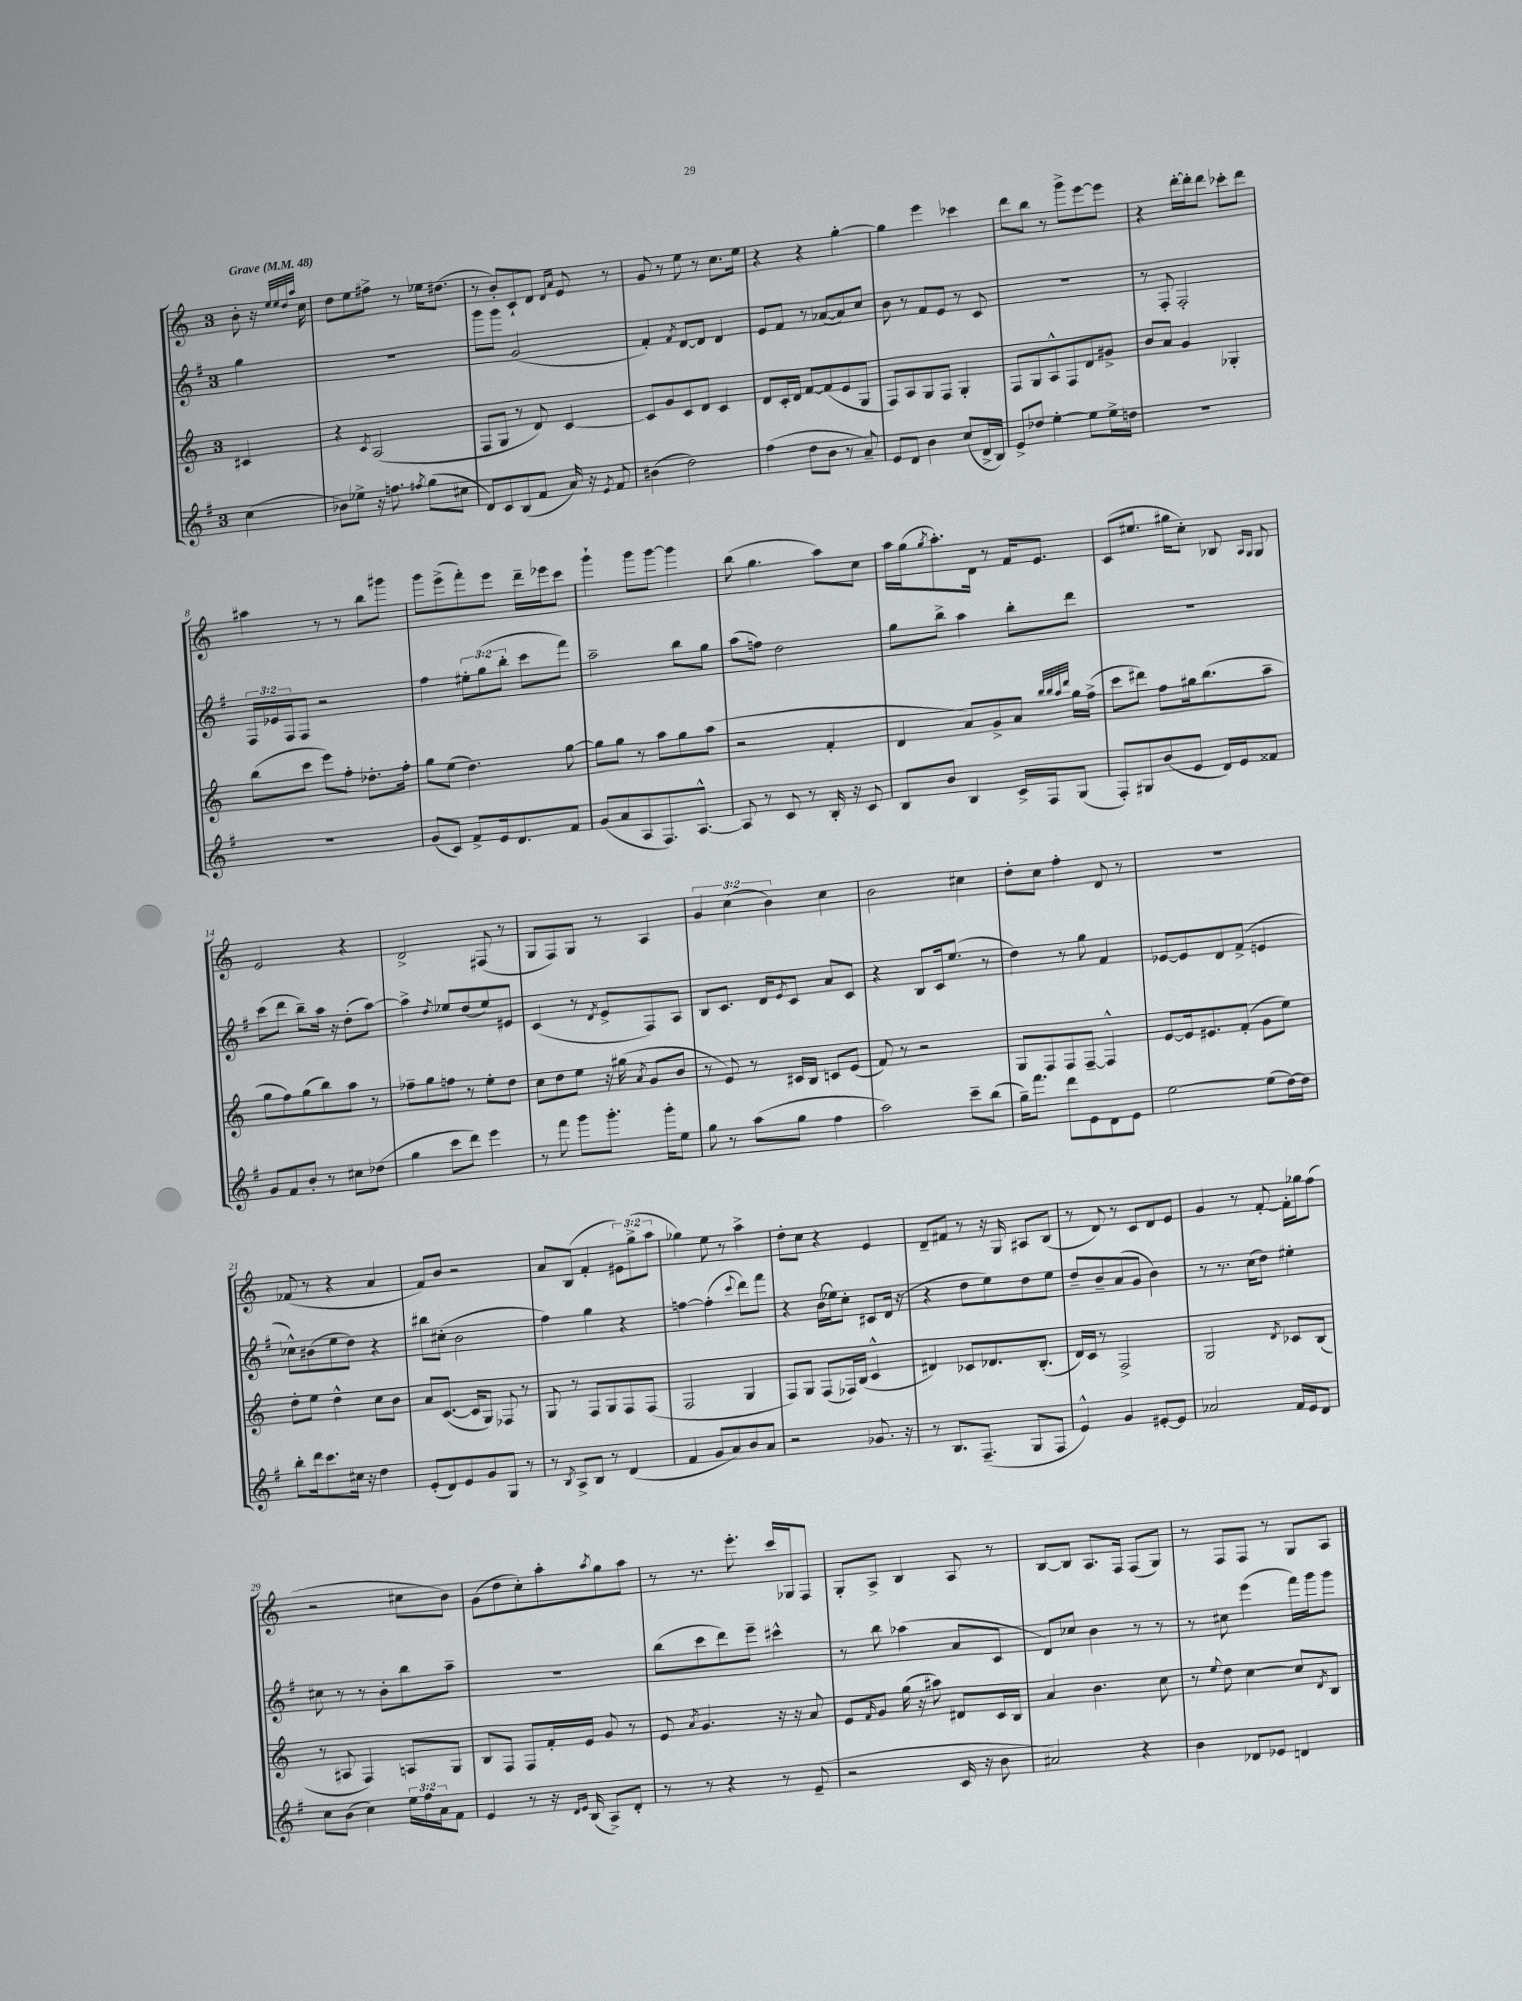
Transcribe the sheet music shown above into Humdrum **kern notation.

**kern	**kern	**kern	**kern
*part4	*part3	*part2	*part1
*staff4	*staff3	*staff2	*staff1
*clefG2	*clefG2	*clefG2	*clefG2
*k[f#]	*k[]	*k[f#]	*k[]
*M3/4	*M3/4	*M3/4	*M3/4
*MM48	*MM48	*MM48	*MM48
=	=	=	=
!	!	!	!LO:TX:a:B:t=Grave
(4cc\	4c#X/	4gg\	8b'\
.	.	.	16r
.	.	.	32qqee/LLL
.	.	.	32qqee/
.	.	.	32qqdd/
.	.	.	32qqaa/JJJ
.	.	.	16cc\
=1	=1	=1	=1
8b-X\L)	4r	2.r	8dd\L
8ee-X^\J	.	.	8ee\
.	8qc/	.	.
16r	(2A/	.	8ff#X^\J
8.ffn\	.	.	.
.	.	.	8r
8qff#X/	.	.	.
(8gg\L	.	.	16ee-X\KL
.	.	.	(8.dd#X\J
8cc#X\J	.	.	.
=2	=2	=2	=2
8d/L)	8F/L	8ggg\L	8r
8c/	8G/J	8ggg\J	8b'/L)
(8B/	8r	(2g/	8c`/
8f#/J	8d/)	.	8d/J
.	.	.	16qqd/LL
.	.	.	16qqa/JJ
16a/)	[4c/	.	8e/
16r	.	.	.
8qe/	.	.	.
8f#/	.	.	8r
=3	=3	=3	=3
(4b#X\	8c/L]	4f#'/)	8g/
.	8g/	.	8r
.	.	8qf#/	.
2dd\)	8c/	[8d/L	8ee\
.	8d/J	8d/J]	8r
.	4c/	4d/	8.cc\L
.	.	.	16ee\Jk
=4	=4	=4	=4
(4ff#\	8d/L	8e/L	4r
.	16c'/L	8f#/J	.
.	16d/JJ	.	.
8dd\L	[8f/L	8r	4r
8b\J	(8f/]	([8a-X/L	.
8r	8e/	8a-/])	[4gg'\
8a~/)	8G/J	8cc/J	.
=5	=5	=5	=5
8e/L	8F/L)	8b\	4gg\]
8d/J	8A/	8r	.
4b\	8G/	8f#/L	4eee\
.	8F/J	8e/J	.
(8cc/L	4G'/	8r	4ccc-X\
16d^/L	.	8c/	.
16B/JJ)	.	.	.
=6	=6	=6	=6
8e^/L	8F/L	2.r	8ddd\L
8dd-X/J	8G/	.	8bb\J
[4ee'\	8A^^/	.	8r
.	8F/	.	8ggg^\L
8ee\L]	8d/	.	[8eee\
16ee^\L	8g#X^/J	.	8eee\J]
16ddn\JJ	.	.	.
=7	=7	=7	=7
2.r	8b/L	8r	4r
.	8a/J	8F#'/	.
.	4g/	2F#'/	[16ddd'\LL
.	.	.	16ddd'\J]
.	.	.	8ddd\J
.	4G-X'/	.	8ccc-X'\L
.	.	.	8ddd\J
!!LO:LB:g=z
=8	=8	=8	=8
2.r	(8bb\L	24F#/LL	4aa#X\
.	.	24e-X/	.
.	.	24F#/J	.
.	8ccc\J	8F#/J	.
.	8eee\L)	2r	8r
.	8ff'\J	.	8r
.	8.dd-X'\L	.	8bb\L
.	.	.	8ggg#X\J
.	16ff'\Jk	.	.
=9	=9	=9	=9
(8g/L	8gg\L	4ff#\	8ggg\L
8c/J)	(8ee\J	.	(8eee^\
8f#^/L	4.dd\)	12ee#X'\L	8fff'\)
.	.	(12gg\	.
16e/k	.	.	8eee\J
.	.	12bb'\J	.
8.d/	.	.	.
.	.	8ccc\L	16ddd~\LL
.	.	.	16eee-X\J
8f#/J	[8gg\	8fff#\J)	8ccc\J
=10	=10	=10	=10
(8g/L	8gg\L]	2aa~\	4ggg`\
8a/	8gg\J	.	.
8A/	8r	.	8ggg\L
8.F#/)	8aa\L	.	[8ggg\J
.	8gg\	8bb\L	4ggg\]
[8.A^^/J	.	.	.
.	(8aa\J	8gg\J	.
=11	=11	=11	=11
8A/]	2r	(8aa\L	(8bb\
8r	.	8ffn\J)	4.gg\
8c/	.	2dd\	.
8r	.	.	.
16B'/	4f'/	.	8aa\L)
16r	.	.	.
8c/	.	.	8cc\J
=12	=12	=12	=12
8B/L	4d/	8gg\L	16aa\LL
.	.	.	(16gg\J
.	.	.	8qgg/
8b/J	.	8bb^\J	8.aa'\)
4B/	8a/L)	4aa\	.
.	.	.	16d\Jk
.	8g^/	.	8r
16c^/LL	8a/J	8bb'\L	16f/KL
16F#/J	.	.	8.e/J
.	32qqbb/LLL	.	.
.	32qqbb/	.	.
.	32qqaa/	.	.
.	32qqddd/JJJ	.	.
(8G/J	16gg\LL	8ddd\J	.
.	(16ff^\JJ	.	.
=13	=13	=13	=13
8F#'/L)	8ccc\L	2.r	(8c/L
8G#X/	8ddd#X\J)	.	8.ee#X/J
(8b/	8ff\L	.	.
.	.	.	16gg#X\KL
8e/J	16gg#X\k	.	8cc'\J)
.	(8.bb\	.	.
16d/LL)	.	.	8B-X/
16e/J	.	.	.
.	.	.	16qqA/LL
.	.	.	16qqG/JJ
8f##X/J	8aa~\J	.	8G/
!!LO:LB:g=z
=14	=14	=14	=14
8g/L	8gg\L	(8ccc\L	2e/
8f#/	8ff\)	8ddd\J	.
8b'/J	(8gg\	8bb~\L)	.
8r	8bb\)	16aa\Jk	.
.	.	16r	.
8cc#X\L	8aa\J	(8dd'\L	4r
(8dd-X\J	8r	[8aa\J)	.
=15	=15	=15	=15
4gg\	8ff-X~\L	4aa^\]	2d^/
.	8gg\	.	.
.	.	8qdd/	.
8ccc\L	8ffn\J	8ee-X/L	.
8ddd\J)	8r	(8dd/	.
4eee\	8ee'\L	8ee-/)	(8F#X/
.	8dd\J	8e#X/J	8r
=16	=16	=16	=16
8r	8cc\L	(4c/	8G/L
8fff#\	8dd\	.	8F/)
8ggg\L	8ee\J	8r	8G/J
.	.	8qd/	.
8.ggg'\J	16r	8e^/L	8r
.	(16gg#X\	.	.
.	8qa/	.	.
.	8g/L	8F#/)	4A/
16ggg'\KL	.	.	.
8ee\J	8b/J	8A/J	.
=17	=17	=17	=17
8gg\	8r	8B/L	6g/
8r	8e/)	8.c/J	.
.	.	.	(6cc\
(8aa\L	8r	.	.
.	.	16d/KL	.
.	.	.	6b\)
.	.	8qe/	.
8gg\J	16c#X/LL	8c/J	.
.	16B/JJ	.	.
4ff#\	8cn/L	8a/L	4cc\
.	(8e/J	8c/J	.
=18	=18	=18	=18
2aa\)	8f/)	4r	2b\
.	8r	.	.
.	2r	8B/L	.
.	.	16c/k	.
.	.	(8.ee/J	.
8ccc~\L	.	.	4cc#X\
(8bb\J	.	8r	.
=19	=19	=19	=19
16gg~\KL)	8G/L	4dd\)	8dd'\L
8.fff#\J	.	.	.
.	8F/	.	8cc\J
8ddd\L	8F/	8r	4ff'\
8e\	[8F~/J	8gg\	.
8d\	4F^^/]	4f#/	8d/
8e\J	.	.	8r
=20	=20	=20	=20
[2ee\	[8e/L	[8e-X/L	2.r
.	16e/k]	8e-/]	.
.	8.e#X/	.	.
.	.	8d/	.
.	(8f'/J	(8f#^/J	.
(8ee\L]	8g\L	4en/	.
[16dd\L)	8ee\J)	.	.
16dd\JJ]	.	.	.
!!LO:LB:g=z
=21	=21	=21	=21
8bb'\L	8dd'\L	8cc-X^^\L)	(8f-X/
16ddd\k	8ee\J	(8b#X\	8r
8.ccc\	.	.	.
.	4dd^^\	8ee\	4r
16cc#X\Jk	.	8dd\J)	.
16r	.	.	.
4dd\	8cc\L	4r	4a/
.	8b\J	.	.
=22	=22	=22	=22
(8e'/L	8a/L	8bb#X\L	8f/L)
8d/)	([8.c/J	(8cc#X'\J	8b/J
8e/	.	2b\	2r
.	16c/KL]	.	.
8g/	8G/J)	.	.
8G/J	8F-X/	.	.
8r	8r	.	.
=23	=23	=23	=23
8r	8G/	4ff#\)	8a/L
8qB/	.	.	.
8A^/L	8r	.	(8B/J
8B/J	8F/L	4gg\	4f'/
8r	8G/	.	.
(4d/	8F/	4r	12e#X\L)
.	.	.	(12gg^\
.	(8F/J	.	.
.	.	.	12aa\J
=24	=24	=24	=24
4f#/	2F/	[4ffn\	4gg-X\)
8g/L	.	(4ff'\]	8ee\
8a/)	.	.	8r
.	.	8qqccc/	.
8b/	4G/	8ddd\L)	4aa^\
8a/J	.	8fff#\J	.
=25	=25	=25	=25
2r	8F/L)	4r	8dd'\L
.	8G/J	.	8cc\J
.	(8F/L	(16b\LL	4r
.	.	16ee-X\J)	.
.	16F-X/L)	8cc'\J	.
.	(16B/JJ	.	.
8.g-X/	4c^^/	8c#X/L	4e/
.	.	(16d/Jk	.
16r	.	16r	.
=26	=26	=26	=26
8r	4d#X/)	4r	8d~/L
8.B/L	.	.	8f#X/J
.	8c-X/L	8dd\L	8r
(8.F#~/J	.	.	.
.	8.d-X/	8ee\)	16r
.	.	.	16G/
8G/L	.	8dd\	8A#X/L
.	(8.B'/J	.	.
8F#/J	.	8ee\J	(8B/J
=27	=27	=27	=27
4e^^/)	16d/LL)	8dd~/L	8r
.	16c/JJ	.	.
.	8r	8b~/	8d/)
4g/	2F^/	(8a/	8r
.	.	8g/J	8c/L
[8e#X'/L	.	4b\)	8d/
8e#/J]	.	.	8e/J
=28	=28	=28	=28
2a-X/	2G/	8r	4g/
.	.	8.r	.
.	.	.	8r
.	.	(16cc\KL	.
.	.	8dd\J)	[8f'/
.	8qd/	.	.
16f#/LL	8c-X/L	4ee#X'\	16f'\LL]
16e/J	.	.	16gg-X\J
8d/J	(8B/J	.	(8ff\J
!!LO:LB:g=z
=29	=29	=29	=29
8cc\L	8r	8cc#X\	2r
(8b\J	8A#X/	8r	.
4cc\)	4F/)	8r	.
.	.	8b'\L	.
24ee\LL	8An/L	8bb\	8cc#X\L
24ff#\	.	.	.
24a\J	.	.	.
8f#\J	8G/J	8aa~\J	8b\J)
=30	=30	=30	=30
4e/	8B/L	2.r	(8g\L
.	8F/J	.	8dd\
8r	8F/L	.	8cc'\)
16r	16f'/L	.	8aa'\
16qqd/LL	.	.	.
16qqe/JJ	.	.	.
(16B/	16e/JJ	.	.
.	.	.	8qaa/
8A^/L)	8g/	.	8gg\
8d'/J	8r	.	8aa\J
=31	=31	=31	=31
8r	8e/	(8bb\L	8r
.	8qa/	.	.
8r	4.g/	8ccc\	8.r
4r	.	8ddd\)	.
.	.	.	8.eee'\
.	.	8eee~\J	.
8r	16r	4ccc#X^^\	16ccc/LL
.	16r	.	16G-X/J
(8e~/	8a/	.	8F/J
=32	=32	=32	=32
2r	8e/L	8r	8G'/L
.	16qqf/	.	.
.	8g/J	8bb\	8A^/J
.	(16gg\	(4aa-X\	4B/
.	16r	.	.
.	8aa#X\)	.	.
16c/	8d#X/L	8a/L	8A/
16r	.	.	.
8b\	16c/L	8c/J	8r
.	16B/JJ	.	.
=33	=33	=33	=33
2a#X/)	4a/	8d/L)	[8B/L
.	.	8cc-X/J	8B/J]
.	4.b\	4b\	8.A/L
.	.	.	16F/Jk
4r	.	8r	(8F/L
.	8cc\	8r	8G/J)
=34	=34	=34	=34
4b\	8r	8r	8r
.	8qqee/	.	.
.	8dd\	8cc#X\	8F/L
8d-X/L	[4cc\	(4eee\	8F/J
8e-X/J	.	.	8r
4dn/	8cc/L]	16fff#\LL)	8G/L
.	.	16ggg\J	.
.	8qd/	.	.
.	8B/J	8ggg\J	8A/J
==	==	==	==
*-	*-	*-	*-
